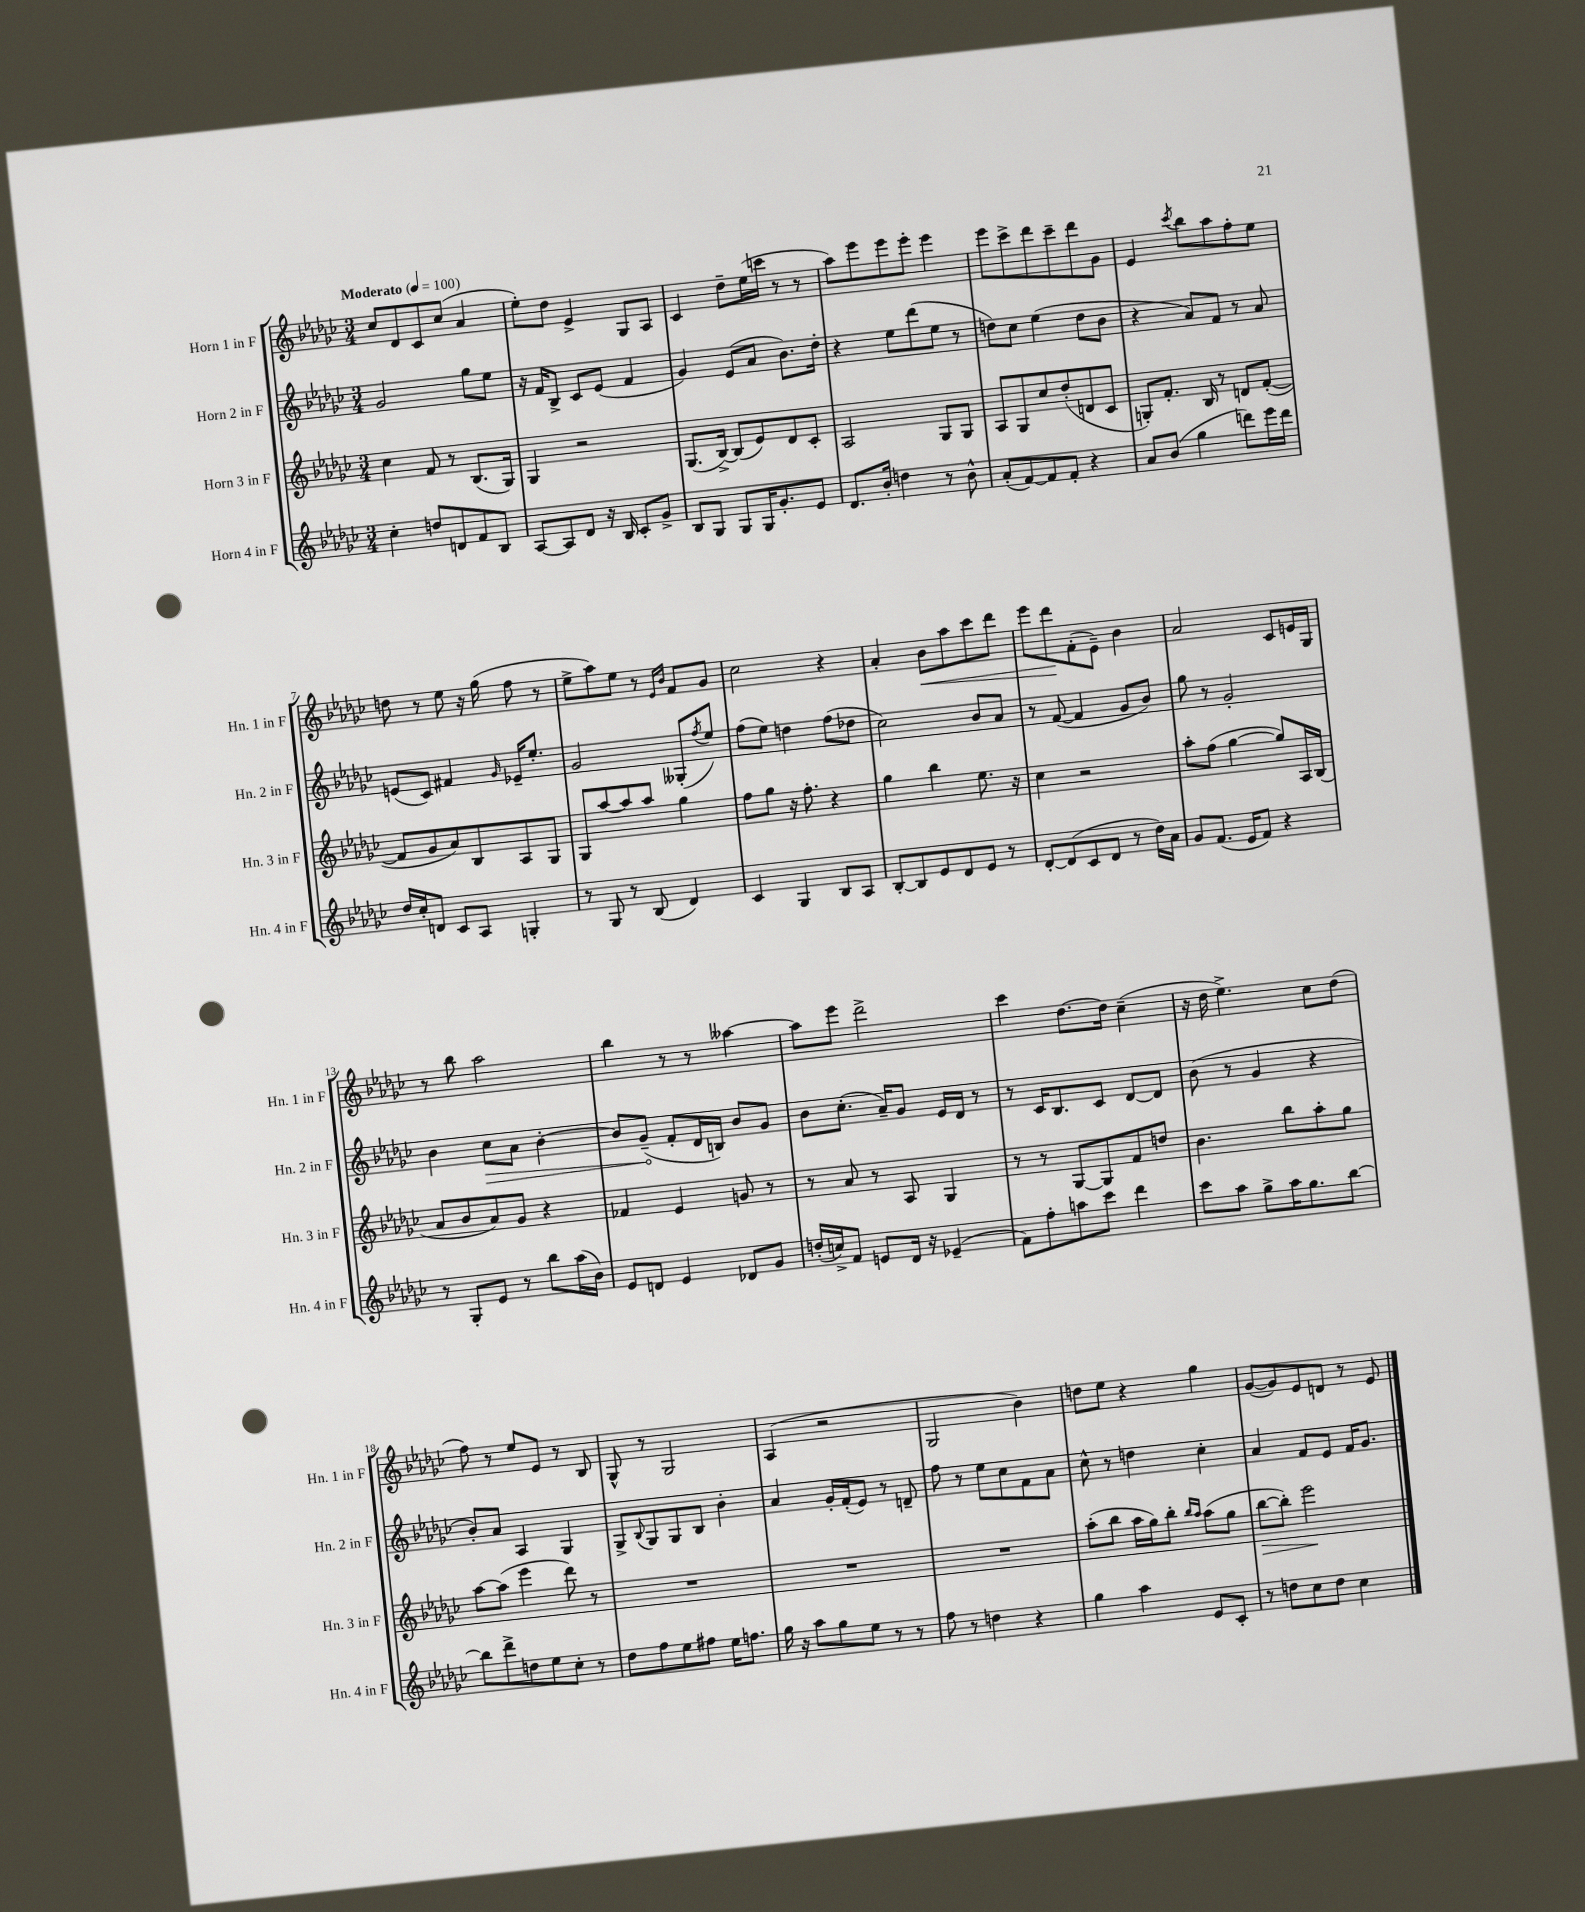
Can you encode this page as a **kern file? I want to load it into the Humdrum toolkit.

**kern	**kern	**kern	**kern
*staff4	*staff3	*staff2	*staff1
*clefG2	*clefG2	*clefG2	*clefG2
*k[b-e-a-d-g-c-]	*k[b-e-a-d-g-c-]	*k[b-e-a-d-g-c-]	*k[b-e-a-d-g-c-]
*M3/4	*M3/4	*M3/4	*M3/4
*MM100	*MM100	*MM100	*MM100
4cc-'	4cc-	2g-	8cc-
.	.	.	8d-
8dd	8f	.	8c-
8d	8r	.	(8cc-
8f	(8.B-	8gg-	4a-
8B-	.	8ee-	.
.	16G-)	.	.
=	=	=	=
[8A-	4G-	16r	8ee-')
.	.	16f	.
8A-]	.	8B-^	8dd-
8d-	2r	8c-	4e-^
16r	.	(8e-	.
16B-	.	.	.
8c-'	.	4f	8G-
8g-^	.	.	8A-
=	=	=	=
8B-	(8.G-	4g-)	4c-
8G-	.	.	.
.	[16B-^)	.	.
8G-	(8B-]	(8e-	8dd-~
16G-	8e-)	8a-	(16ee-
8.g-'	.	.	16ccc
.	8d-	8.b-)	8r
8e-	8c-'	.	8r
.	.	16dd-'	.
=	=	=	=
8.d-	2A-	4r	8aa-)
.	.	.	8eee-
16b-'	.	.	.
4dd	.	8ee-	8eee-
.	.	(8ddd-	8eee-'
8r	8G-	8ee-	4eee-
8b-^^	8G-	8r	.
=	=	=	=
(8a-'	8A-	8dd)	8eee-
[8f)	8G-	8cc-	8ccc-^
8f]	8cc-	(4ee-	8ddd-
8f'	(8dd-'	.	8ccc-~
4r	8d	8dd	8ddd-
.	8c-	8b-	8g-
=	=	=	=
8a-	8G')	4r	4e-
(8b-	8.f'	.	.
.	.	.	8qccc-
4gg-	.	8a-)	8bb-
.	16B-	.	.
.	8r	8f	8aa-
8ddd)	8d	8r	8ff'
16eee-	([8f'	8a-	8ee-
16ddd	.	.	.
=	=	=	=
16dd-	8f]	(8e	8dd
16cc-'	.	.	.
8d	8g-	8c-)	8r
8c-	8a-)	4f#	8ee-
8A-	8B-	.	16r
.	.	.	(16gg-
.	.	16qqg-	.
4G'	8A-	16e-~	8ff
.	.	8.ee-'	.
.	8G-	.	8r
=	=	=	=
8r	8G-	2g-	8ee-^
8G-	[8aa-	.	8aa-)
8r	8aa-]	.	8ee-
(8B-	8aa-	.	8r
.	.	.	16qqe-
.	.	.	16qqb-
4d-)	4gg-	(8G--'	8f
.	.	8qff	.
.	.	8ee-)	8g-
=	=	=	=
4c-	8ff	(8ff	2cc-
.	8gg-	8ee-)	.
4G-	16r	4dd	.
.	8.ff'	.	.
8B-	4r	(8ff	4r
8A-	.	8dd-	.
=	=	=	=
[8B-'	4gg-	2cc-)	4a-'
8B-]	.	.	.
8e-	4bb-	.	8b-
8d-	.	.	8aa-
8e-	8.ee-	8b-	8ccc-
8r	.	8a-	8ddd-
.	16r	.	.
=	=	=	=
[8d-'	4cc-	8r	8eee-
(8d-]	.	([8f	8ddd-
8c-	2r	4f]	(8f'
8d-	.	.	8e-~)
8r	.	8g-	4b-
16dd-)	.	8b-)	.
16a-	.	.	.
=	=	=	=
8g-	8aa-'	8gg-	2a-
(8.f	(8ff	8r	.
.	[4gg-	2g-'	.
16e-	.	.	.
8f)	.	.	.
4r	8gg-])	.	8c-
.	16A-	.	16e
.	(16B-	.	16G-
=	=	=	=
8r	8a-	4b-	8r
8G-'	8b-	.	8bb-
8e-	8a-)	8cc-	2aa-
8r	8g-	8a-	.
8bb-	4r	[4b-'	.
(16aa-	.	.	.
16b-)	.	.	.
=	=	=	=
8e-	4f-	8b-]	4bb-
8d	.	(8g-~	.
4e-	4e-	8f'	8r
.	.	16d-	8r
.	.	16B)	.
8d-	8g	8b-	[4aa--
8g-	8r	8g-	.
=	=	=	=
(16dd'	8r	8b-	8aa--]
16cc^)	.	.	.
8f	8a-	(8.cc-'	8eee-
8e	8r	.	2ddd-^
.	.	16a-~)	.
16d-	8A-	8g-	.
16r	.	.	.
(4e-~	4G-	16e-	.
.	.	16d-	.
.	.	8r	.
=	=	=	=
8f)	8r	8r	4ccc-
8ff'	8r	16c-	.
.	.	8.B-	.
8aa	[8G-	.	[8.dd-
8ccc-	8G-]	8c-	.
.	.	.	16dd-]
4ddd-	8f	[8d-	(4cc-~
.	8dd	8d-]	.
=	=	=	=
8ccc-	4.b-	(8b-	16r
.	.	.	16dd-
8aa-	.	8r	4.ee-^)
8gg-^	.	4g-	.
16aa-	8bb-	.	.
8.gg-	.	.	.
.	8aa-'	4r	8cc-
[8bb-	8gg-	.	(8dd-
=	=	=	=
8bb-]	[8aa-	8b-')	8ff)
8ddd-^	(8aa-]	8a-	8r
8dd	4eee-	4A-	8ee-
8ee-	.	.	8e-
8cc-'	8ddd-)	4G-	8r
8r	8r	.	8B-
=	=	=	=
8dd-	2.r	8G-^	8G-^^
.	.	8qqB-	.
8ff	.	8G-	8r
8ee-	.	8G-	2G-
8ff#	.	8B-	.
16ee-	.	4b-'	.
8.ff	.	.	.
=	=	=	=
16gg-	2.r	4a-	(4A-
16r	.	.	.
8aa-	.	.	.
8gg-	.	16g-'	2r
.	.	(16f'	.
8ee-	.	8e-)	.
8r	.	8r	.
8r	.	8d~	.
=	=	=	=
8ff	2.r	8ff	2G-
8r	.	8r	.
4dd	.	8ee-	.
.	.	8cc-	.
4r	.	8f	4b-)
.	.	8a-	.
=	=	=	=
4gg-	(8aa-'	8cc-^^	8dd
.	8bb-	8r	8ee-
4aa-	16aa-	4dd	4r
.	16gg-)	.	.
.	8bb-'	.	.
.	16qqbb-	.	.
.	16qqaa-	.	.
8e-	(8aa-	4cc-'	4gg-
8c-'	8gg-	.	.
=	=	=	=
8r	[8bb-	4a-	([8g-
8dd	8bb-'])	.	8g-])
8cc-	2eee-	8f	8e-
8dd	.	8e-	8d
4cc-	.	16f	8r
.	.	8.g-	.
.	.	.	8e-
==	==	==	==
*-	*-	*-	*-
